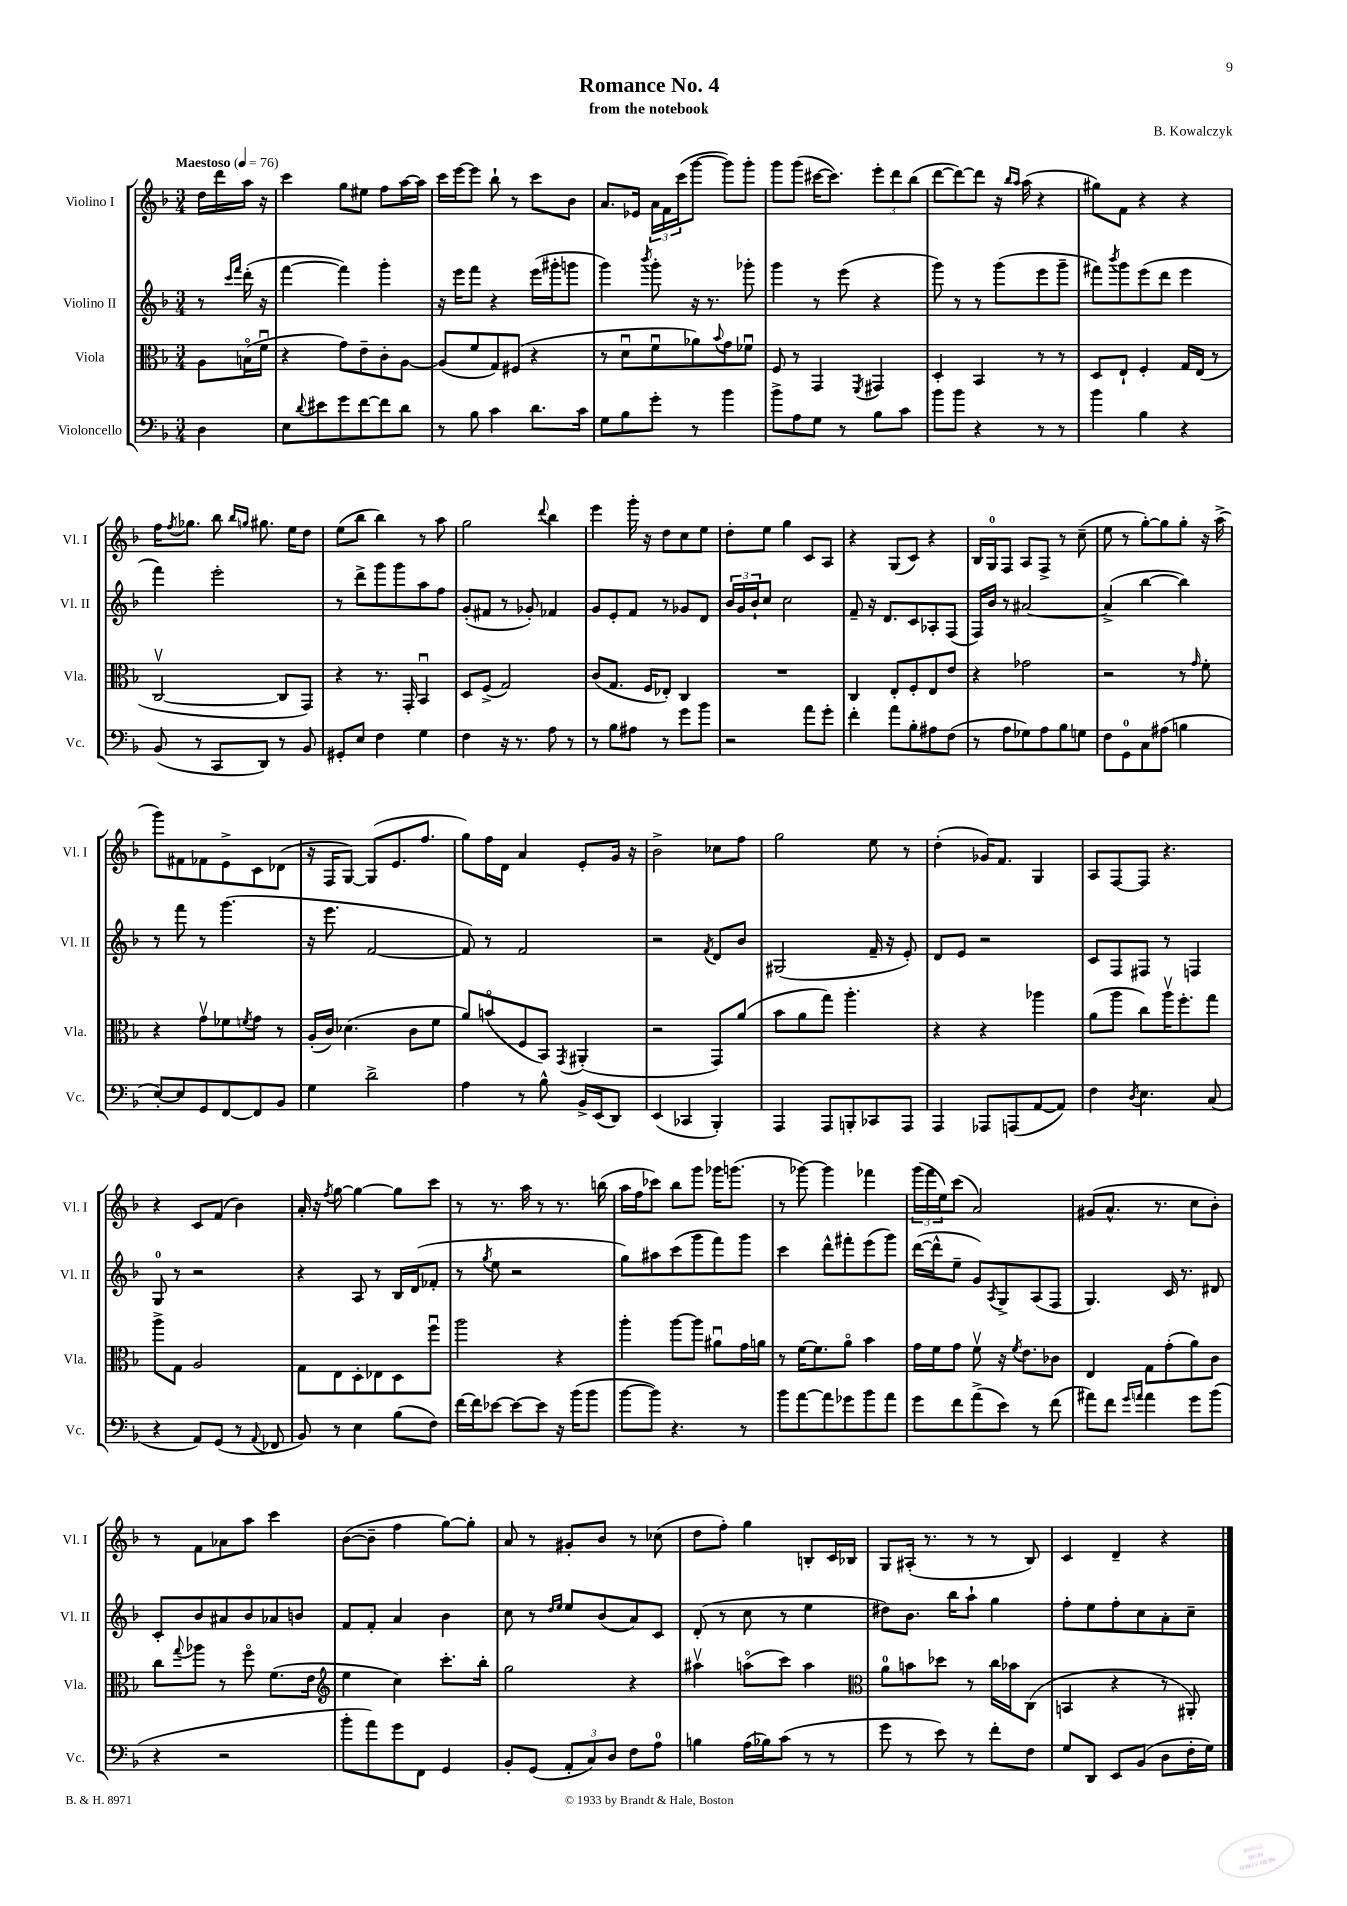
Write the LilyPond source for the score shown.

\header { title = "Romance No. 4" composer = "B. Kowalczyk" subtitle = "from the notebook" }
<<
\new StaffGroup <<
\new Staff = "s0" \with { instrumentName = "Violino I" shortInstrumentName = "Vl. I" } {
    \clef treble \key f \major \numericTimeSignature \time 3/4 \partial 4 \tempo "Maestoso" 4 = 76
    d''16 d'''16 a''16 r16 |
    c'''4 g''8 eis''8 f''8 a''16~ a''16 |
    c'''16 e'''16~ e'''8 bes''8-! r8 c'''8 bes'8 |
    a'8. ees'16 \tuplet 3/2 { a'16 f'16 c'''16( } g'''8~ g'''8) g'''8-. |
    g'''8 g'''8( cis'''16~ cis'''8.) \tuplet 3/2 { e'''8-. d'''8 bes''8( } |
    d'''8~ d'''8~) d'''8 r16 \grace { bes''16 a''16 } a''16( r4 |
    gis''8) f'8 r4 r4 |
    f''16 \acciaccatura { f''8 } ges''8. bes''8 \grace { bes''16 g''16 } gis''8. e''16 d''8 |
    e''8( bes''8 bes''4) r8 a''8 |
    g''2 \appoggiatura { d'''8 } bes''4 |
    e'''4 g'''16-. r16 d''8 c''8 e''8 |
    d''8-. e''8 g''4 c'8 a8 |
    r4 g8( c'8) r4 |
    bes16 g16-0 f8 a8 f8-> r8 c''8--( |
    e''8 r8 g''8~-.) g''8 g''8-. r16 a''16->( |
    g'''8) fis'8 fes'8 e'8-> c'8 des'8( |
    r16 f16 g8~) g8( e'8. f''8. |
    g''8) f''16 d'16 a'4 e'8-. g'16 r16 |
    bes'2-> ces''8 f''8 |
    g''2 e''8 r8 |
    d''4-.( ges'16) f'8. g4 |
    a8 f8~ f8 r4. |
    r4 c'8 f'8( bes'4) |
    a'16-. r16 \acciaccatura { f''8 } g''8~ g''4~ g''8 c'''8 |
    r8 r8. a''16 r8 r8. b''16( |
    a''16 f''16 ces'''8) bes''8 g'''8 ges'''16 g'''8.( |
    r8 ges'''8~) ges'''4 fes'''4 |
    \tuplet 3/2 { g'''16( f'''16 e''16) } c'''8( a'2) |
    gis'8( a'8.-^ r8. c''8 bes'8-.) |
    r8 f'8 aes'8 a''8 c'''4 |
    bes'8~( bes'8-- f''4 g''8~) g''8-. |
    a'8 r8 gis'8-. bes'8 r8 ces''8( |
    d''8 f''8-.) g''4 b8-. c'16 bes16 |
    g8 ais16-.( r8. r8 r8 bes8) |
    c'4 d'4-- r4 \bar "|." |
}
\new Staff = "s1" \with { instrumentName = "Violino II" shortInstrumentName = "Vl. II" } {
    \clef treble \key f \major \numericTimeSignature \time 3/4 \partial 4
    r8 \grace { c'''16 f'''16 } d'''16-.( r16 |
    f'''4~ f'''4) g'''4-. |
    r16 e'''16 f'''8 r4 e'''16( gis'''16-. g'''8 |
    g'''4) \acciaccatura { bes'''8 } g'''8-. r16 r8. ges'''8-. |
    g'''4 r8 e'''8( r4 |
    g'''8) r8 r8 g'''8( e'''8 g'''8-- |
    fis'''8) \acciaccatura { bes'''8 } g'''8 e'''8( d'''8 e'''4 |
    f'''4) e'''2-. |
    r8 d'''8-> g'''8 g'''8 a''8 f''8 |
    g'8-.( fis'8 r8 ges'8-.) fes'4 |
    g'8 e'8-. f'8 r8 ges'8 d'8 |
    \tuplet 3/2 { bes'16 g'16 bes'16-! } c''8 c''2 |
    f'8-- r16 d'8. c'8 aes8-. f8( |
    f16) bes'16 r8 ais'2~ |
    ais'4->( bes''4~ bes''4) |
    r8 f'''8 r8 g'''4.( |
    r16 e'''8. f'2~ |
    f'8) r8 f'2 |
    r2 \acciaccatura { f'8 } d'8 bes'8 |
    gis2( f'16-- r16 e'8-.) |
    d'8 e'8 r2 |
    c'8 f8 fis8 r8 f4 |
    g8-0 r8 r2 |
    r4 a8 r8 bes16 d'16( fes'8-. |
    r8 \acciaccatura { g''8 } e''8 r2 |
    g''8) ais''8 c'''8( g'''8 f'''8) g'''8 |
    c'''4 d'''8-^ fis'''8-. e'''8( g'''8) |
    d'''16~( d'''16-^ e''8-- g'8) \acciaccatura { a8 } g8-> a8( f8 |
    g4.) c'16 r8. dis'8 |
    c'8-. bes'8 ais'8 bes'8 aes'8 b'8 |
    f'8 f'8-. a'4 bes'4 |
    c''8 r8 \grace { d''16 e''16 } e''8 bes'8( a'8) c'8 |
    d'8-.( r8 c''8 r8 e''4 |
    dis''8) bes'8. bes''16 a''8-! g''4 |
    f''8-. e''8 f''8-. c''8 a'8-. c''8-- \bar "|." |
}
\new Staff = "s2" \with { instrumentName = "Viola" shortInstrumentName = "Vla." } {
    \clef alto \key f \major \numericTimeSignature \time 3/4 \partial 4
    a8 b16\flageolet( f'16\downbow |
    r4 g'8) e'8-- c'8-. a8~ |
    a8( f'8 g8) fis8( r4 |
    r8 d'8\downbow f'8\downbow aes'8) \appoggiatura { bes'8 } g'8 fes'8\downbow |
    f8 r8 g,4 \acciaccatura { f,8 } gis,4 |
    d4-. bes,4 r8 r8 |
    d8 e8-! f4-. g16 e16( r8 |
    c2~\upbow c8 g,8) |
    r4 r8. g,16-. bes,4\downbow |
    d8 f8->( g2) |
    c'8( g8. f16 ees8-.) c4 |
    R2. |
    c4 e8-. f8-. e8 e'8 |
    r4 ges'2 |
    r2 r8 \grace { g'16 } f'8-. |
    r4 g'8\upbow fes'8 \acciaccatura { f'8 } g'8 r8 |
    a16-.( c'16) des'4.( c'8 f'8 |
    a'8) b'8\flageolet( f8 bes,8) \acciaccatura { g,8 } ais,4-.( |
    r2 g,8) a'8( |
    bes'8 a'8 g''8) a''4.-. |
    r4 r4 aes''4 |
    a'8( a''8 c''8) a''16\upbow f''8.-. g''8 |
    a''8-> g8 a2 |
    g8 e8 d8-. ees8 d8 f''8\downbow |
    a''2 r4 |
    a''4-. a''8~ a''8 ais'8\downbow g'16 a'16 |
    r8 f'16~ f'8. a'8\flageolet bes'4 |
    g'16 f'16 g'8 f'8\upbow r16 \acciaccatura { f'8 } e'8. ces'8 |
    e4 g8 g'8-.( a'8) c'8 |
    c''8 \appoggiatura { g''8 } aes''8 r8 f''8\flageolet f'8.( e'16 |
    \clef treble e''4 c''4) c'''8.-. bes''16-. |
    g''2 r4 |
    ais''4\upbow a''8\flageolet( c'''8) a''4 |
    \clef alto a'8-0 b'8 des''8 r8 c''16 bes'16 c8( |
    b,4 r4 r8 ais,8-.) \bar "|." |
}
\new Staff = "s3" \with { instrumentName = "Violoncello" shortInstrumentName = "Vc." } {
    \clef bass \key f \major \numericTimeSignature \time 3/4 \partial 4
    d4 |
    e8 \appoggiatura { d'8 } eis'8 g'8 f'8~ f'8 d'8 |
    r8 bes8 c'4 d'8. c'16 |
    g8 bes8 g'8-. r8 bes'4 |
    bes'8-> a8 g8 r8 bes8 c'8 |
    bes'8 bes'8 r4 r8 r8 |
    bes'4 bes4 r4 |
    bes,8( r8 c,8 d,8) r8 bes,8 |
    gis,8-. e8 f4 g4 |
    f4 r16 r8. a8 r8 |
    r8 bes8 ais8 r8 g'8 bes'8 |
    r2 a'8 g'8-. |
    f'4-. a'8 bes8-. ais8 f8( |
    r8 a8 ges8) a8 bes8 g8 |
    f8 g,8-0 c8 ais8( b4 |
    e8~-.) e8 g,8 f,8~ f,8 bes,8 |
    g4 d'2-> |
    a4 r8 bes8-^ bes,16-> e,16( d,8) |
    e,4( ces,4 bes,,4-.) |
    a,,4 a,,8 b,,8-. ces,8 a,,8 |
    a,,4 aes,,8 a,,8( a,8~ a,8) |
    f4 \acciaccatura { d8 } e4. c8( |
    r4 a,8) g,8( r8 \appoggiatura { a,8 } fes,8 |
    bes,8) r8 e4 bes8( f8) |
    f'16~ f'16 ees'8~ ees'8~ ees'8 r16 bes'16( bes'8 |
    bes'8~ bes'8) r4. r8 |
    bes'8 a'8~ a'8 ges'8 bes'8 a'8 |
    g'8 f'8 a'8->( e'8) r8 f'8( |
    ais'8) f'8 \grace { g'16 a'16 } a'4 g'8 bes'8( |
    r4 r2 |
    bes'8-. a'8) g'8 f,8 g,4 |
    bes,8-. g,8( \tuplet 3/2 { a,8-. c8) d8 } f8 a8-0 |
    b4 a16( bes16) c'8( r8 r8 |
    g'8 r8 e'8) r8 f'8-. f8 |
    g8 d,8 e,8 bes,8( d8 f16-. g16) \bar "|." |
}
>>
>>
\layout { \context { \Score \remove "Bar_number_engraver" } }
